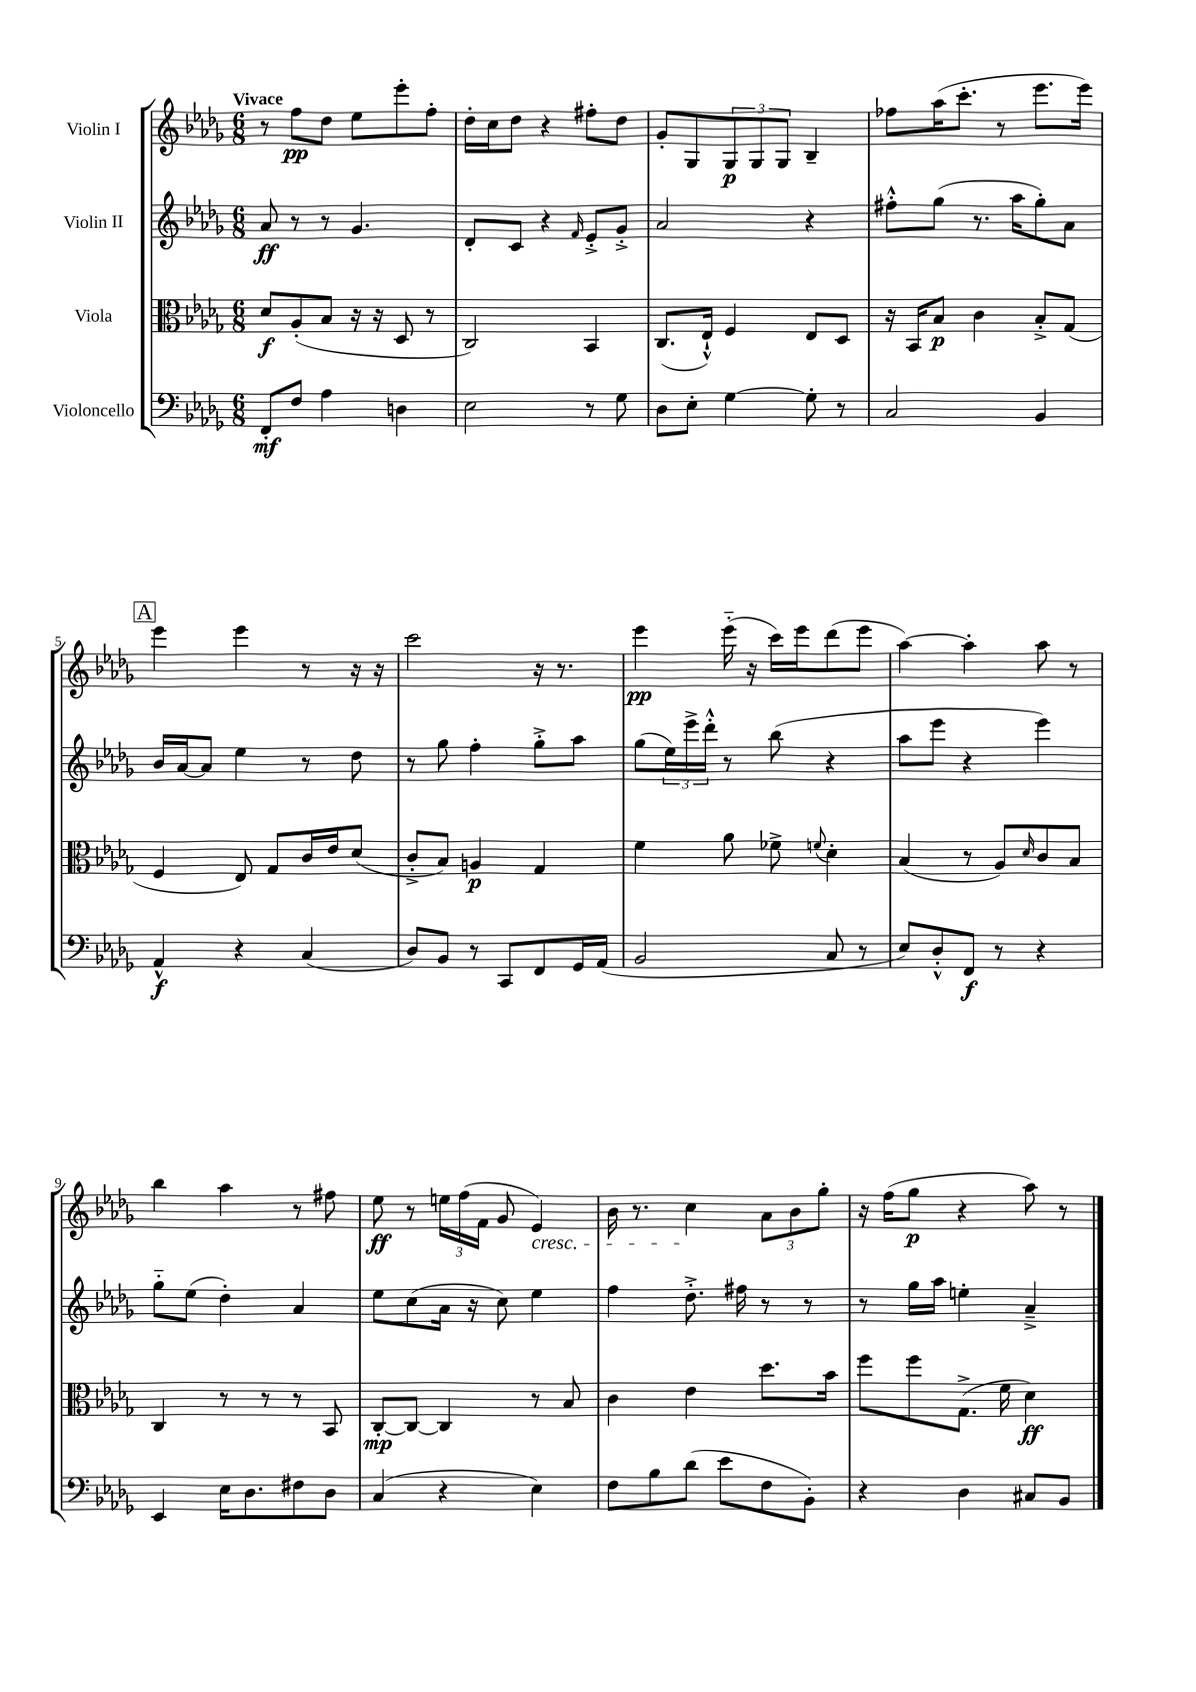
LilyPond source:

<<
\new StaffGroup <<
\new Staff = "s0" \with { instrumentName = "Violin I" } {
    \clef treble \key des \major \numericTimeSignature \time 6/8 \tempo "Vivace"
    r8 f''8\pp des''8 ees''8 ees'''8-. f''8-. |
    des''16-. c''16 des''8 r4 fis''8-. des''8 |
    ges'8-. ges8 \tuplet 3/2 { ges8\p ges8 ges8 } bes4-- |
    fes''8 aes''16( c'''8.-. r8 ees'''8. ees'''16) |
    \mark \markup { \box "A" } ees'''4 ees'''4 r8 r16 r16 |
    c'''2 r16 r8. |
    ees'''4\pp ees'''16-_( r16 c'''16) ees'''16 des'''8( ees'''8 |
    aes''4~) aes''4-. aes''8 r8 |
    bes''4 aes''4 r8 fis''8 |
    ees''8\ff r8 \tuplet 3/2 { e''16 f''16( f'16 } ges'8 ees'4\cresc) |
    bes'16 r8. c''4\! \tuplet 3/2 { aes'8 bes'8 ges''8-. } |
    r16 f''16( ges''8\p r4 aes''8) r8 \bar "|." |
}
\new Staff = "s1" \with { instrumentName = "Violin II" } {
    \clef treble \key des \major \numericTimeSignature \time 6/8
    aes'8\ff r8 r8 ges'4. |
    des'8-. c'8 r4 \grace { f'16 } ees'8-.-> ges'8-.-> |
    aes'2 r4 |
    fis''8-.-^ ges''8( r8. aes''16 ges''8-.) aes'8 |
    \mark \markup { \box "A" } bes'16 aes'16~ aes'8 ees''4 r8 des''8 |
    r8 ges''8 f''4-. ges''8-.-> aes''8 |
    ges''8( \tuplet 3/2 { ees''16) ees'''16-> des'''16-.-^ } r8 bes''8( r4 |
    aes''8 ees'''8 r4 ees'''4) |
    ges''8-_ ees''8( des''4-.) aes'4 |
    ees''8 c''8( aes'16 r16 c''8) ees''4 |
    f''4 des''8.-.-> fis''16 r8 r8 |
    r8 ges''16 aes''16 e''4-. aes'4---> \bar "|." |
}
\new Staff = "s2" \with { instrumentName = "Viola" } {
    \clef alto \key des \major \numericTimeSignature \time 6/8
    des'8\f aes8-.( bes8 r16 r16 des8 r8 |
    c2) bes,4 |
    c8.( ees16-!-^) f4 ees8 des8 |
    r16 bes,16 bes8\p c'4 bes8-.-> ges8( |
    \mark \markup { \box "A" } f4 ees8) ges8 c'16 ees'16 des'8( |
    c'8-.-> bes8) a4\p ges4 |
    f'4 aes'8 fes'8-> \appoggiatura { f'8 } des'4-. |
    bes4( r8 aes8) \grace { des'16 } c'8 bes8 |
    c4 r8 r8 r8 bes,8 |
    c8~-.\mp c8~ c4 r8 bes8 |
    c'4 ees'4 des''8. bes'16 |
    f''8 f''8 ges8.->( f'16 des'4\ff) \bar "|." |
}
\new Staff = "s3" \with { instrumentName = "Violoncello" } {
    \clef bass \key des \major \numericTimeSignature \time 6/8
    f,8-.\mf f8 aes4 d4 |
    ees2 r8 ges8 |
    des8 ees8-. ges4~ ges8-. r8 |
    c2 bes,4 |
    \mark \markup { \box "A" } aes,4-^\f r4 c4( |
    des8) bes,8 r8 c,8 f,8 ges,16 aes,16( |
    bes,2 c8 r8 |
    ees8) des8-.-^ f,8\f r8 r4 |
    ees,4 ees16 des8. fis8 des8 |
    c4( r4 ees4) |
    f8 bes8 des'8( ees'8 f8 bes,8-.) |
    r4 des4 cis8 bes,8 \bar "|." |
}
>>
>>
